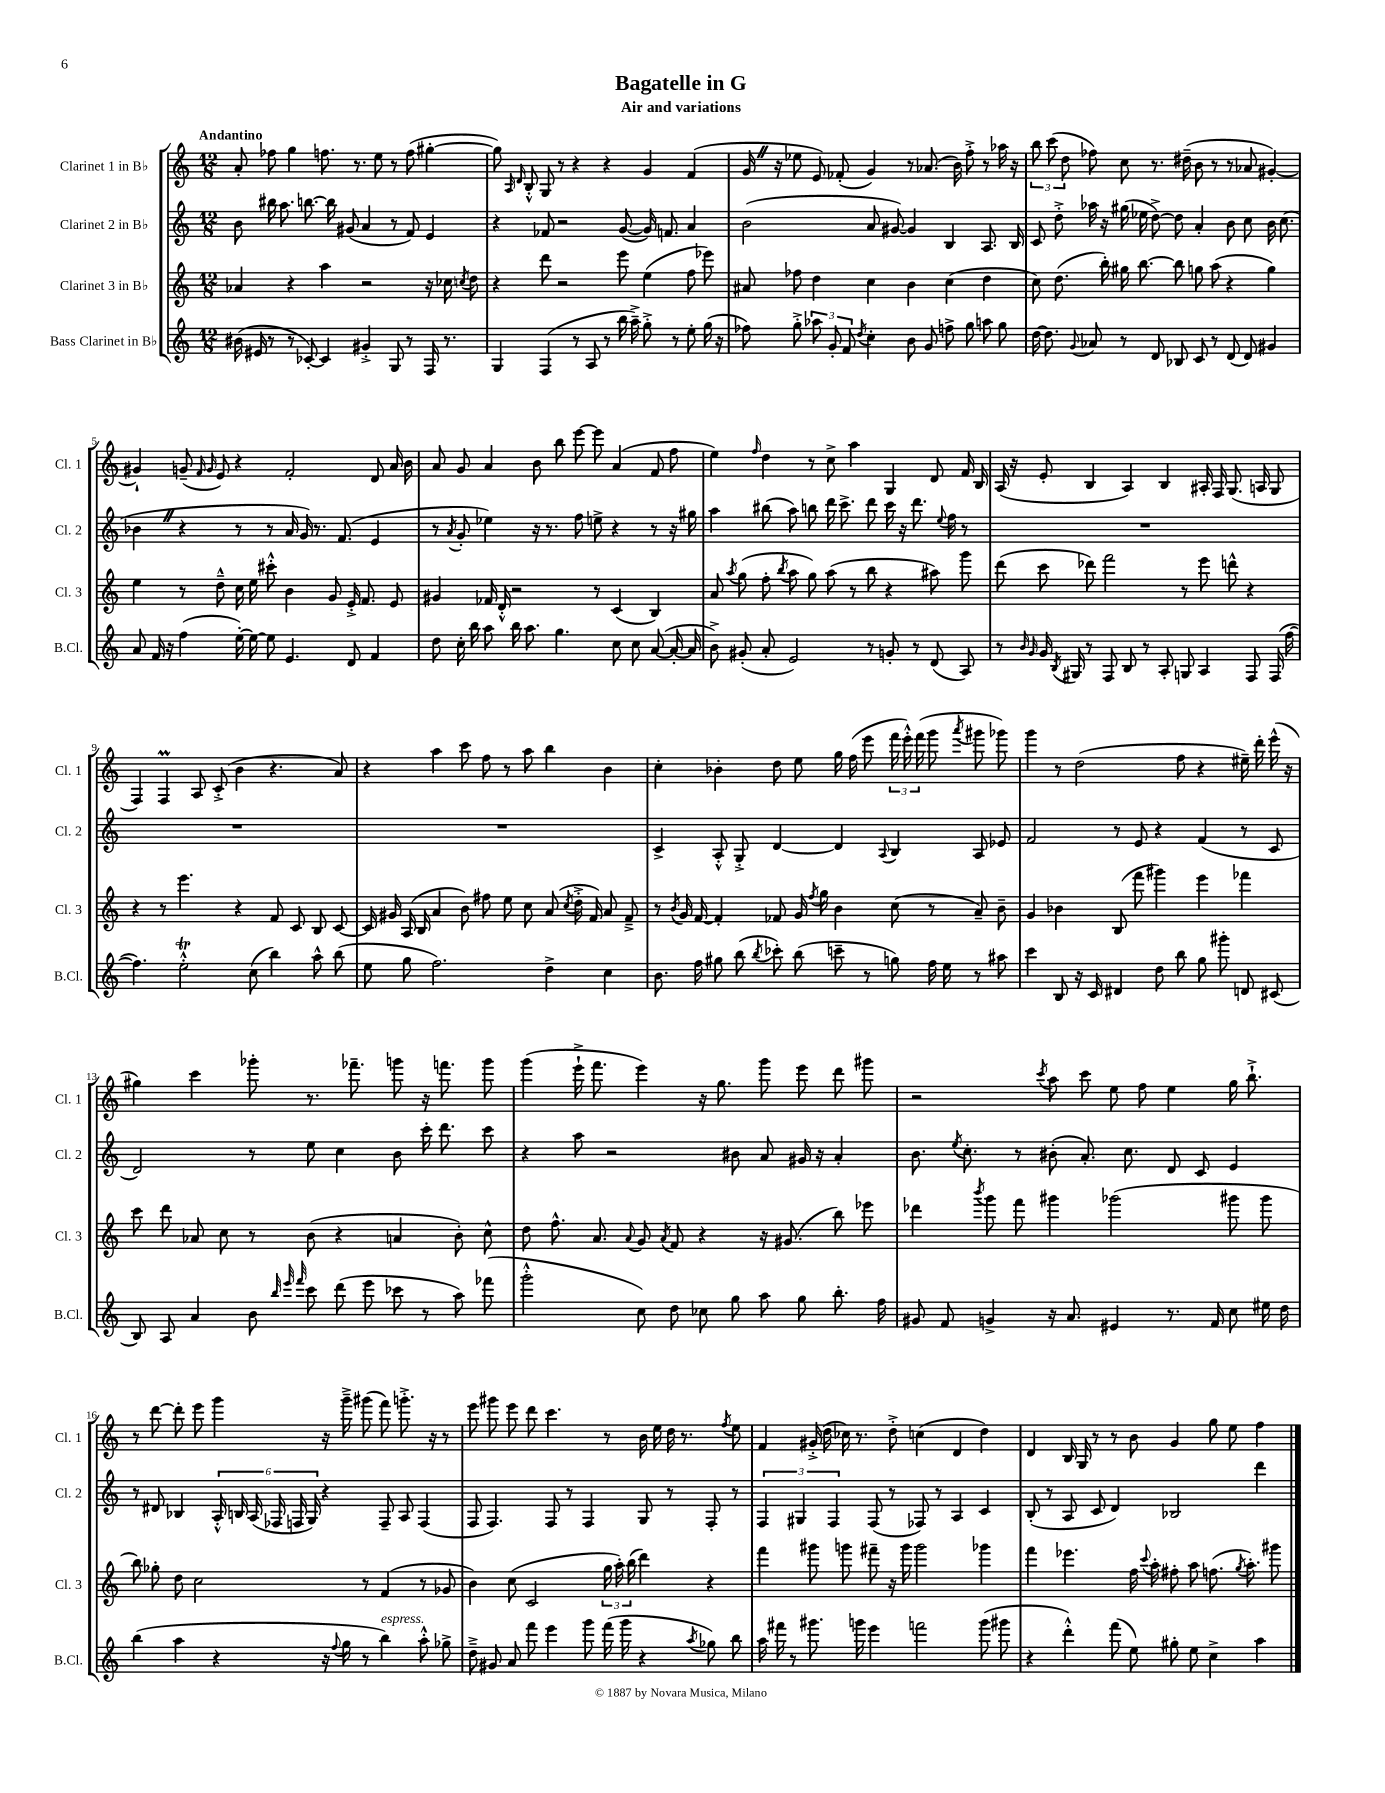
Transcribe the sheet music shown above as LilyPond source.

\header { title = "Bagatelle in G" subtitle = "Air and variations" }
<<
\new StaffGroup <<
\new Staff = "s0" \with { instrumentName = "Clarinet 1 in Bb" shortInstrumentName = "Cl. 1" } {
    \clef treble \key c \major \numericTimeSignature \time 12/8 \tempo "Andantino"
    \autoBeamOff a'8-. fes''8 g''4 f''8. r8. e''8 r8 f''8( gis''4~-. |
    gis''8) \grace { a16 d'16 } b8-.-^ g8 r8 r4 r4 g'4 f'4( |
    g'16 \once \override BreathingSign.text = \markup { \musicglyph "scripts.caesura.straight" } \breathe r16 ees''8 e'8) fes'8-.( g'4) r8 aes'8.( b'16) f''8-.-> r8 aes''16 r16 |
    \tuplet 3/2 { b''8 c'''8( d''8 } fes''8) c''8 r8. dis''16--( b'8 r8 r8 aes'8 gis'4~-.) |
    gis'4-! g'8--( \grace { f'16 g'16 } e'8) r4 f'2-. d'8 a'16 b'16 |
    a'8 g'8 a'4 b'8 b''8 e'''8~ e'''8 a'4( f'8 f''8 |
    e''4) \grace { f''16 } d''4 r8 c''8-> a''4 g4 d'8 f'16 b16 |
    a16( r16 e'8-. b4 a4) b4 ais16-. f16 g8.( a16 g8 |
    f4) f4\prall a8 c'8-.->( b'4 r4. a'8) |
    r4 a''4 c'''8 f''8 r8 a''8 b''4 b'4 |
    c''4-. bes'4-. d''8 e''8 g''16 f''16( e'''8 \tuplet 3/2 { f'''16 e'''16-.-^) f'''16( } g'''8 \acciaccatura { a'''8 } gis'''8 ges'''8) |
    g'''4 r8 d''2( f''8 r4 eis''16--) d'''16-. e'''16-^( r16 |
    gis''4) c'''4 ges'''8-. r8. fes'''8.-- g'''8 r16 f'''8. g'''8 |
    g'''4( e'''16-!-> f'''8. e'''4) r16 g''8. g'''8 e'''8 d'''8 gis'''8 |
    r2 \acciaccatura { c'''8 } a''8 c'''8 e''8 f''8 e''4 g''16 b''8.-!-> |
    r8 d'''8~ d'''8-. e'''8 g'''4 r16 g'''16---> gis'''8( f'''8) g'''8.-.-> r16 r8 |
    e'''8 gis'''8 e'''8 d'''8 c'''4. r8 b'16 e''16 d''16 r8. \acciaccatura { f''8 } e''8 |
    f'4 gis'16-.->( d''16 ces''16) r8. d''8-.-> c''4( d'4 d''4) |
    d'4 b16 g16 r8 r8 b'8 g'4 g''8 e''8 f''4 \bar "|." |
}
\new Staff = "s1" \with { instrumentName = "Clarinet 2 in Bb" shortInstrumentName = "Cl. 2" } {
    \clef treble \key c \major \numericTimeSignature \time 12/8
    \autoBeamOff b'8 bis''16 a''8. b''8.~ b''16 gis'8( a'4 r8 f'8) e'4 |
    r4 fes'8 r2 g'8~( g'16) f'8. a'4 |
    b'2( a'8 gis'8~) gis'4 b4 a8. b16 |
    c'8 d''8-.-> aes''16 r16 gis''16( ees''16 d''8~->) d''8 a'4-. b'8 c''8 b'16 c''8.( |
    bes'4 \once \override BreathingSign.text = \markup { \musicglyph "scripts.caesura.straight" } \breathe r4 r8 r8 a'16 g'16) r8. f'8.( e'4 |
    r8 \acciaccatura { a'8 } g'8-. ees''4) r16 r8. f''8 e''8-> r4 r8 r16 gis''16 |
    a''4 bis''8( a''8) b''8 d'''16 c'''8.-> d'''8 c'''16 r16 d'''8. \appoggiatura { e''8 } f''16 r8 |
    R1. |
    R1. |
    R1. |
    c'4-> a8-.-^ g8-.-> d'4~ d'4 \appoggiatura { a8 } b4 a8 ees'8 |
    f'2 r8 e'8 r4 f'4( r8 c'8 |
    d'2) r8 e''8 c''4 b'8 c'''16-. d'''8. c'''8 |
    r4 a''8 r2 bis'8 a'8 gis'16 r16 a'4-. |
    b'8. \acciaccatura { e''8 } c''8.-. r8 bis'8-.( a'8.-.) c''8. d'8 c'8 e'4 |
    r8 dis'8 bes4 \tuplet 6/4 { a16-.-^ b16 a16( fes16 f16 g16) } r4 f8-- a8 f4( |
    f8 f4.) f8 r8 f4 g8 r8 f8-. r8 |
    \tuplet 3/2 { f4 gis4 f4 } f8( r8 fes8) r8 a4 c'4 |
    b8-.( r8 a8 c'8 d'4) bes2 d'''4 \bar "|." |
}
\new Staff = "s2" \with { instrumentName = "Clarinet 3 in Bb" shortInstrumentName = "Cl. 3" } {
    \clef treble \key c \major \numericTimeSignature \time 12/8
    \autoBeamOff aes'4 r4 a''4 r2 r16 ces''16 \acciaccatura { c''8 } d''8 |
    r4 d'''8 r2 e'''8 e''4( f''8 ees'''8) |
    ais'8 fes''8 d''4 c''4 b'4 c''4( d''4 |
    c''8) d''8.( b''16-.) gis''16 b''8.~ b''8 g''8 a''8( r4 g''4) |
    e''4 r8 d''8---^ c''16 e''16 cis'''8-.-^ b'4 g'8 e'16-.-> f'8. e'8 |
    gis'4 fes'16 d'16-.-^ r2 r8 c'4( b4) |
    a'8 \acciaccatura { a''8 } g''8( f''8-. \acciaccatura { b''8 } a''8 g''8) a''8( r8 b''8 r4 ais''8) g'''8 |
    d'''8( c'''8 des'''8) f'''2 r8 e'''8 d'''8-^ r4 |
    r4 r8 e'''4. r4 f'8 c'8 b8 c'8~ |
    c'16 gis'16 a16( b16 a'4 b'8) fis''8 e''8 c''8 a'8( \acciaccatura { c''8 } d''16-.-> f'16) a'8 f'8---> |
    r8 \acciaccatura { b'8 } g'16 f'16~ f'4-. fes'8 g'16 \acciaccatura { f''8 } g''16 b'4 c''8( r8 a'8--) b'8-- |
    g'4 bes'4 b8( f'''8 gis'''4) e'''4 fes'''4 |
    c'''8 d'''8 aes'8 c''8 r8 b'8( r4 a'4 b'8-.) c''8-^ |
    d''8 f''8.-^ a'8. \appoggiatura { a'8 } g'8 \acciaccatura { a'8 } f'8 r4 r16 gis'8.( b''8) ees'''8 |
    des'''4 \acciaccatura { b'''8 } g'''8 f'''8 gis'''4 ges'''2( gis'''8 gis'''8 |
    b''8) ges''8-. d''8 c''2 r8 f'4( r8 ges'8 |
    b'4) c''8( c'2 \tuplet 3/2 { g''16 a''16-.) b''16( } d'''4) r4 |
    f'''4 gis'''8 g'''8 fis'''8-- r16 g'''16 g'''2 ges'''4 |
    f'''4 ees'''4. f''16 \appoggiatura { c'''8 } a''16-. fis''8-. a''8 f''8.( \acciaccatura { g''8 } a''8.-.) gis'''8 \bar "|." |
}
\new Staff = "s3" \with { instrumentName = "Bass Clarinet in Bb" shortInstrumentName = "B.Cl." } {
    \clef treble \key c \major \numericTimeSignature \time 12/8
    \autoBeamOff bis'16( eis'16 r8 r8 ces'8~-.) ces'4 gis'4-.-> g8 r8 f16 r8. |
    g4 f4( r8 a8 r8 b''16 a''16--->) g''8-.-> r8 e''8-. g''16( r16 |
    fes''8) g''8-.-> \tuplet 3/2 { aes''8 g'8-. f'8 } \acciaccatura { d''8 } c''4-. b'8 g'8 f''8-> g''8 a''8 g''8 |
    d''16~ d''8. \appoggiatura { g'8 } aes'8 r8 d'8 bes8 c'8 r8 d'8( d'8) gis'4 |
    a'8 f'16 r16 f''4( e''16~-.) e''16~ e''8 e'4. d'8 f'4 |
    d''8 c''16-. b''16 a''8 b''16 a''8. g''4. c''8 c''8 a'8~( a'16~-. a'16 |
    b'8->) gis'8-.( a'8-. e'2) r8 g'8-. r8 d'8( a8) |
    r8 \grace { b'16 g'16 } g'16 \acciaccatura { b8 } gis16 r8 f8 b8 r8 a8-. g8 a4 f8 f16( f''16~ |
    f''4.) e''2-.-^\trill c''8( b''4) a''8-^ b''8( |
    e''8 g''8 f''2.) d''4-> c''4 |
    b'8. f''16 gis''8 b''8( \acciaccatura { b''8 } ces'''8-.) b''8( c'''8-- r8 g''8) f''16 e''16 r8 ais''8 |
    c'''4 b8 r16 c'16 dis'4 d''8 b''8 g''8 gis'''8-. d'8 cis'8( |
    b8) a8 a'4 b'8 \grace { b''32 e'''32 f'''32 } c'''8 d'''8( e'''8 ces'''8 r8 a''8) fes'''8( |
    g'''2-.-^ c''8) d''8 ces''8 g''8 a''8 g''8 b''8.-. f''16 |
    gis'8 f'8 g'4-> r16 a'8. eis'4 r8. f'16 c''8 eis''16 d''16 |
    b''4( a''4 r4 r16 \appoggiatura { f''8 } g''16 r8 b''4^\markup { \italic "espress." }) a''8-.-^ ges''8-> |
    d''8---> gis'8 a'8 f'''8 e'''4 g'''8 f'''16( g'''16 r4 \acciaccatura { a''8 } ges''8) b''8 |
    a''16 fis'''16 r8 gis'''8. g'''16 e'''4 f'''2 g'''8( gis'''8 |
    r4 d'''4-.-^) f'''8( e''8) gis''8-. e''8 c''4-> a''4 \bar "|." |
}
>>
>>
